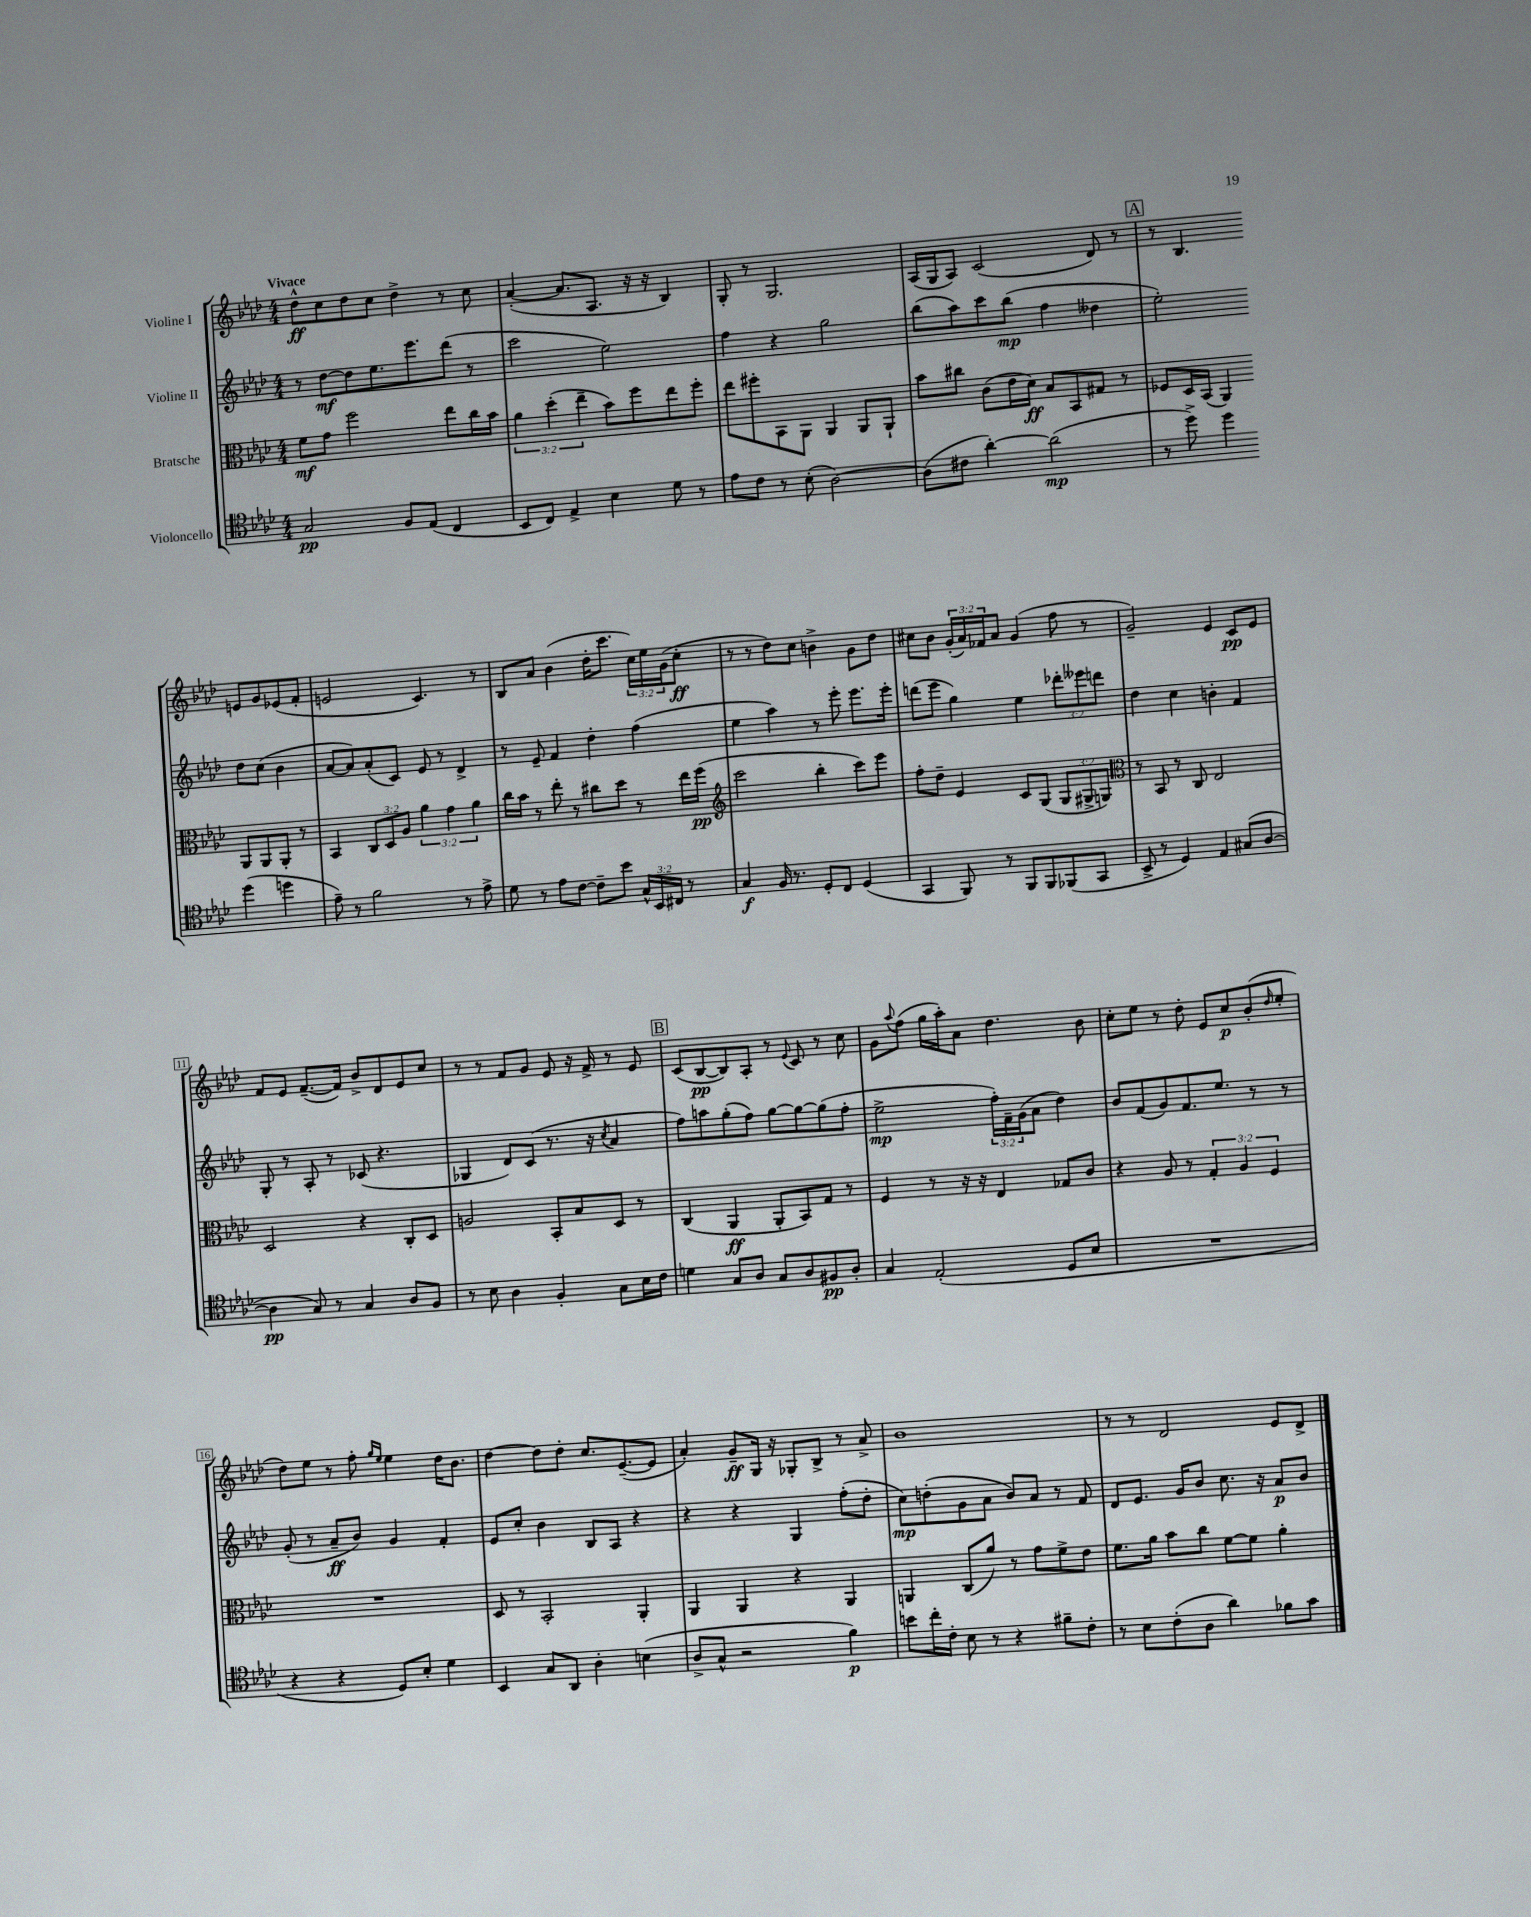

**kern	**kern	**kern	**kern
*staff4	*staff3	*staff2	*staff1
*clefC4	*clefC3	*clefG2	*clefG2
*k[b-e-a-d-]	*k[b-e-a-d-]	*k[b-e-a-d-]	*k[b-e-a-d-]
*M4/4	*M4/4	*M4/4	*M4/4
2G/	8f\L	8r	8dd-^^\L
.	8g\J	[8dd-\L	8cc\
.	2ff\	8dd-\]	8dd-\
.	.	8.ee-\	8cc\J
8F/L	.	.	4dd-^\
.	.	8.eee-\	.
(8E-/J	.	.	.
4C/	8ee-\L	(8ddd-\J	8r
.	16cc\L	8r	8cc\
.	16b-\JJ	.	.
=	=	=	=
8BB-/L	6a-\	2ccc\	([4a-'/
8C/J)	.	.	.
.	(6dd-'\	.	.
4E-^/	.	.	8.a-/]L
.	6ee-~\	.	.
.	.	.	8.A-/J
4B-\	8b-\L)	2ee-\)	.
.	8ff\	.	16r
.	.	.	16r
8d-\	8ee-\	.	4B-/)
8r	8ff'\J	.	.
=	=	=	=
8e-\L	8ee-\L	4ff\	8G'/
8c\J	8ff#'\	.	8r
8r	8BB-\	4r	2.G/
(8B-'\	8AA-\J	.	.
[2A-\)	4AA-/	2gg\	.
.	8AA-/L	.	.
.	8AA-`/J	.	.
=	=	=	=
(8A-\]L	8b-\L	(8bb-\L	(16A-/LL
.	.	.	16G/J
8c#\J	8cc#\J	8aa-\)	8A-/J)
[4a-'\)	(8c\L	8ccc\	(2c/
.	16e-\L	(8bb-\J	.
.	16d-\JJ)	.	.
(2a-\]	8B-/L	4ff\	.
.	8BB-/	.	.
.	8G#/J	4dd--\	8d-/)
.	8r	.	8r
=	=	=	=
8r	8F-/L	2ee-'\)	8r
8dd-^\)	16D-/L	.	4.B-/
.	(16BB-/JJ	.	.
4dd-\	4AA-/)	.	.
(4dd-\	8AA-/L	8dd-\L	8e/L
.	8AA-/	(8cc\J	8g/
4dd\	8AA-'/J	4b-\	(8e-/
.	8r	.	8f'/J
=	=	=	=
8e-~\)	4BB-/	[8a-/L	2e/
8r	.	8a-/])	.
2f\	12C/L	(8a-'/	.
.	12D-/	.	.
.	.	8c/J)	.
.	12A-/J	.	.
.	6a-\	8e-/	4.c/)
.	.	8r	.
.	6g\	.	.
8r	.	4d-^/	.
.	6a-\	.	.
8e-^\	.	.	8r
=	=	=	=
8d-\	16cc\LL	8r	8B-/L
.	16b-\JJ	.	.
8r	8r	8e-~/	8a-/J
8e-\L	8ee-'\	4f/	(4b-\
[8c\J	8r	.	.
8c~\]L	8cc#\L	4dd-'\	16dd-'\LK
.	.	.	8.ccc\J
8b-\J	8dd-\J	.	.
24G^^/LL	8r	(4ff\	24cc\LL)
24BB-/	.	.	24ee-\
24C#/JJ	.	.	(24g\J
8r	16ee-\LL	.	8cc'\J
.	(16ff\JJ	.	.
=	=	=	=
*	*clefG2	*	*
4G/	2ccc\	4ee-\	8r
.	.	.	8r
16F/	.	4aa-\)	8dd-\L)
8.r	.	.	.
.	.	.	8cc\J
8D-'/L	4bb-'\	8r	4b^\
8C/J	.	8eee-'\	.
(4D-/	8ccc\L)	8.eee-\L	8g\L
.	8eee-\J	.	8dd-\J
.	.	16eee-'\Jk	.
=	=	=	=
4GG/	8ff'\L	(8ddd\L	8cc#\L
.	8dd-~\J	8eee-\J	8b-\J
8FF/)	4e-/	4gg\)	(24g'/LL
.	.	.	24a-/)
.	.	.	24f-/J
8r	.	.	8a-/J
8FF/L	8c/L	4ee-\	(4g/
8FF/	(8G/J	.	.
(8FF-/	12G/L	12ddd-'\L	8ff\
.	12G#^/	12eee--\	.
8GG/J	.	.	8r
.	12G/J)	12ddd\J	.
=	=	=	=
*	*clefC3	*	*
8BB-^/	8r	4dd-\	2g~/)
8r	8BB-/	.	.
4D-/)	8r	4cc\	.
.	8C/	.	.
4E-/	2E-/	4b'\	4e-/
(8G#/L	.	4f/	8c/L
[8A-/J	.	.	8e-/J
=	=	=	=
4A-\]	2D-/	8G'/	8f/L
.	.	8r	8e-/J
8G/)	.	8A-'/	([8.f~/L
8r	.	8r	.
.	.	.	16f/]Jk)
4G/	4r	(8c-/	8b-^/L
.	.	4.r	8d-/
8A-/L	8C'/L	.	8e-/
8F/J	8D-/J	.	8cc/J
=	=	=	=
8r	2A/	4G-/	8r
8B-\	.	.	8r
4A-\	.	8d-/L)	8f/L
.	.	(8c/J	8g/J
4F'/	8BB-'/L	8.r	8e-/
.	8B-/	.	16r
.	.	16r	16f^/
.	.	8qcc/	.
8G\L	8D-/J	4a-/	8r
16B-\L	8r	.	8e-/
16c\JJ	.	.	.
=	=	=	=
4d\	(4C/	8ff\L)	(8c/L
.	.	8aa\	[8B-/
8G/L	4AA-/	(8gg'\	8B-/])
8A-/J	.	8ff\J)	8A-'/J
8G/L	8AA-'/L	[8gg\L	8r
.	.	.	8qqe-/
8A-/	8BB-/)	8gg\_	8c/
8F#/	8G/J	(8gg\]	8r
8A-'/J	8r	8ff'\J	8cc\
=	=	=	=
4G/	4F/	2ee-^\	8g\L
.	.	.	8qqaa-/
.	.	.	(8ff\J
(2E-'/	8r	.	16gg\LL
.	.	.	16aa-'\J)
.	16r	.	8a-\J
.	16r	.	.
.	4E-/	24ff'\LL)	4.dd-\
.	.	24f~\	.
.	.	(24g\J	.
.	.	8a-\J	.
8D-/L	8G-/L	4dd-\)	.
8B-/J	8c/J	.	8b-\
=	=	=	=
1r	4r	8b-/L	8cc'\L
.	.	(8f/	8ee-\J
.	8A-/	8g/)	8r
.	8r	8.f/	8dd-'\
.	6G'/	.	8e-/L
.	.	8.ee-/J	.
.	.	.	8cc/
.	6A-/	.	.
.	.	8r	(8b-'/
.	6F/	.	.
.	.	.	16qqdd-/
.	.	8r	8ee-'/J
=	=	=	=
4r	1r	(8g'/	8dd-\L)
.	.	8r	8ee-\J
4r	.	8a-~/L	8r
.	.	8b-/J)	8ff'\
.	.	.	16qqgg/LL
.	.	.	16qqee-/JJ
8D-/L)	.	4g/	4ee-\
8B-'/J	.	.	.
4d-\	.	4f'/	16dd-\LK
.	.	.	8.b-\J
=	=	=	=
4BB-/	8D-/	8e-/L	[4dd-\
.	8r	8cc'/J	.
8G/L	2BB-'/	4b-\	8dd-\]L
8AA-/J	.	.	8dd-'\J
4A-'\	.	8B-/L	8.cc/L
.	.	8A-/J	.
.	.	.	([8.e-~/
(4B\	4AA-'/	4r	.
.	.	.	8e-/]J
=	=	=	=
8A-^/L	4AA-/	4r	4a-'/)
8G^^/J	.	.	.
2r	4AA-/	4r	8g~/L
.	.	.	16G/Jk
.	.	.	16r
.	4r	4G/	8G-'/L
.	.	.	8B-^/J
4f\)	4AA-/	(8ff'\L	8r
.	.	8dd-'\J	8a-^/
=	=	=	=
8b\L	4AA/	8cc\L)	1b-
16cc'\L	.	(8dd'\	.
16c'\JJ	.	.	.
8B-\	(8C/L	8g\	.
8r	8a-/J)	8a-\J	.
4r	8r	8b-/L)	.
.	8g\L	8a-/J	.
8f#~\L	8f^\	8r	.
8c'\J	8e-\J	8f/	.
=	=	=	=
8r	8.f\L	8d-/L	8r
8B-\L	.	8.e-/J	8r
.	16a-\Jk	.	.
(8c'\	8b-\L	.	2d-/
.	.	16g/LK	.
8A-\J	8cc\J	8b-/J	.
4a-\)	[8f\L	8.cc\	.
.	8f\]J	.	.
.	.	16r	.
8f-\L	4a-'\	8a-/L	8e-/L
8g\J	.	8b-/J	8d-^/J
==	==	==	==
*-	*-	*-	*-
